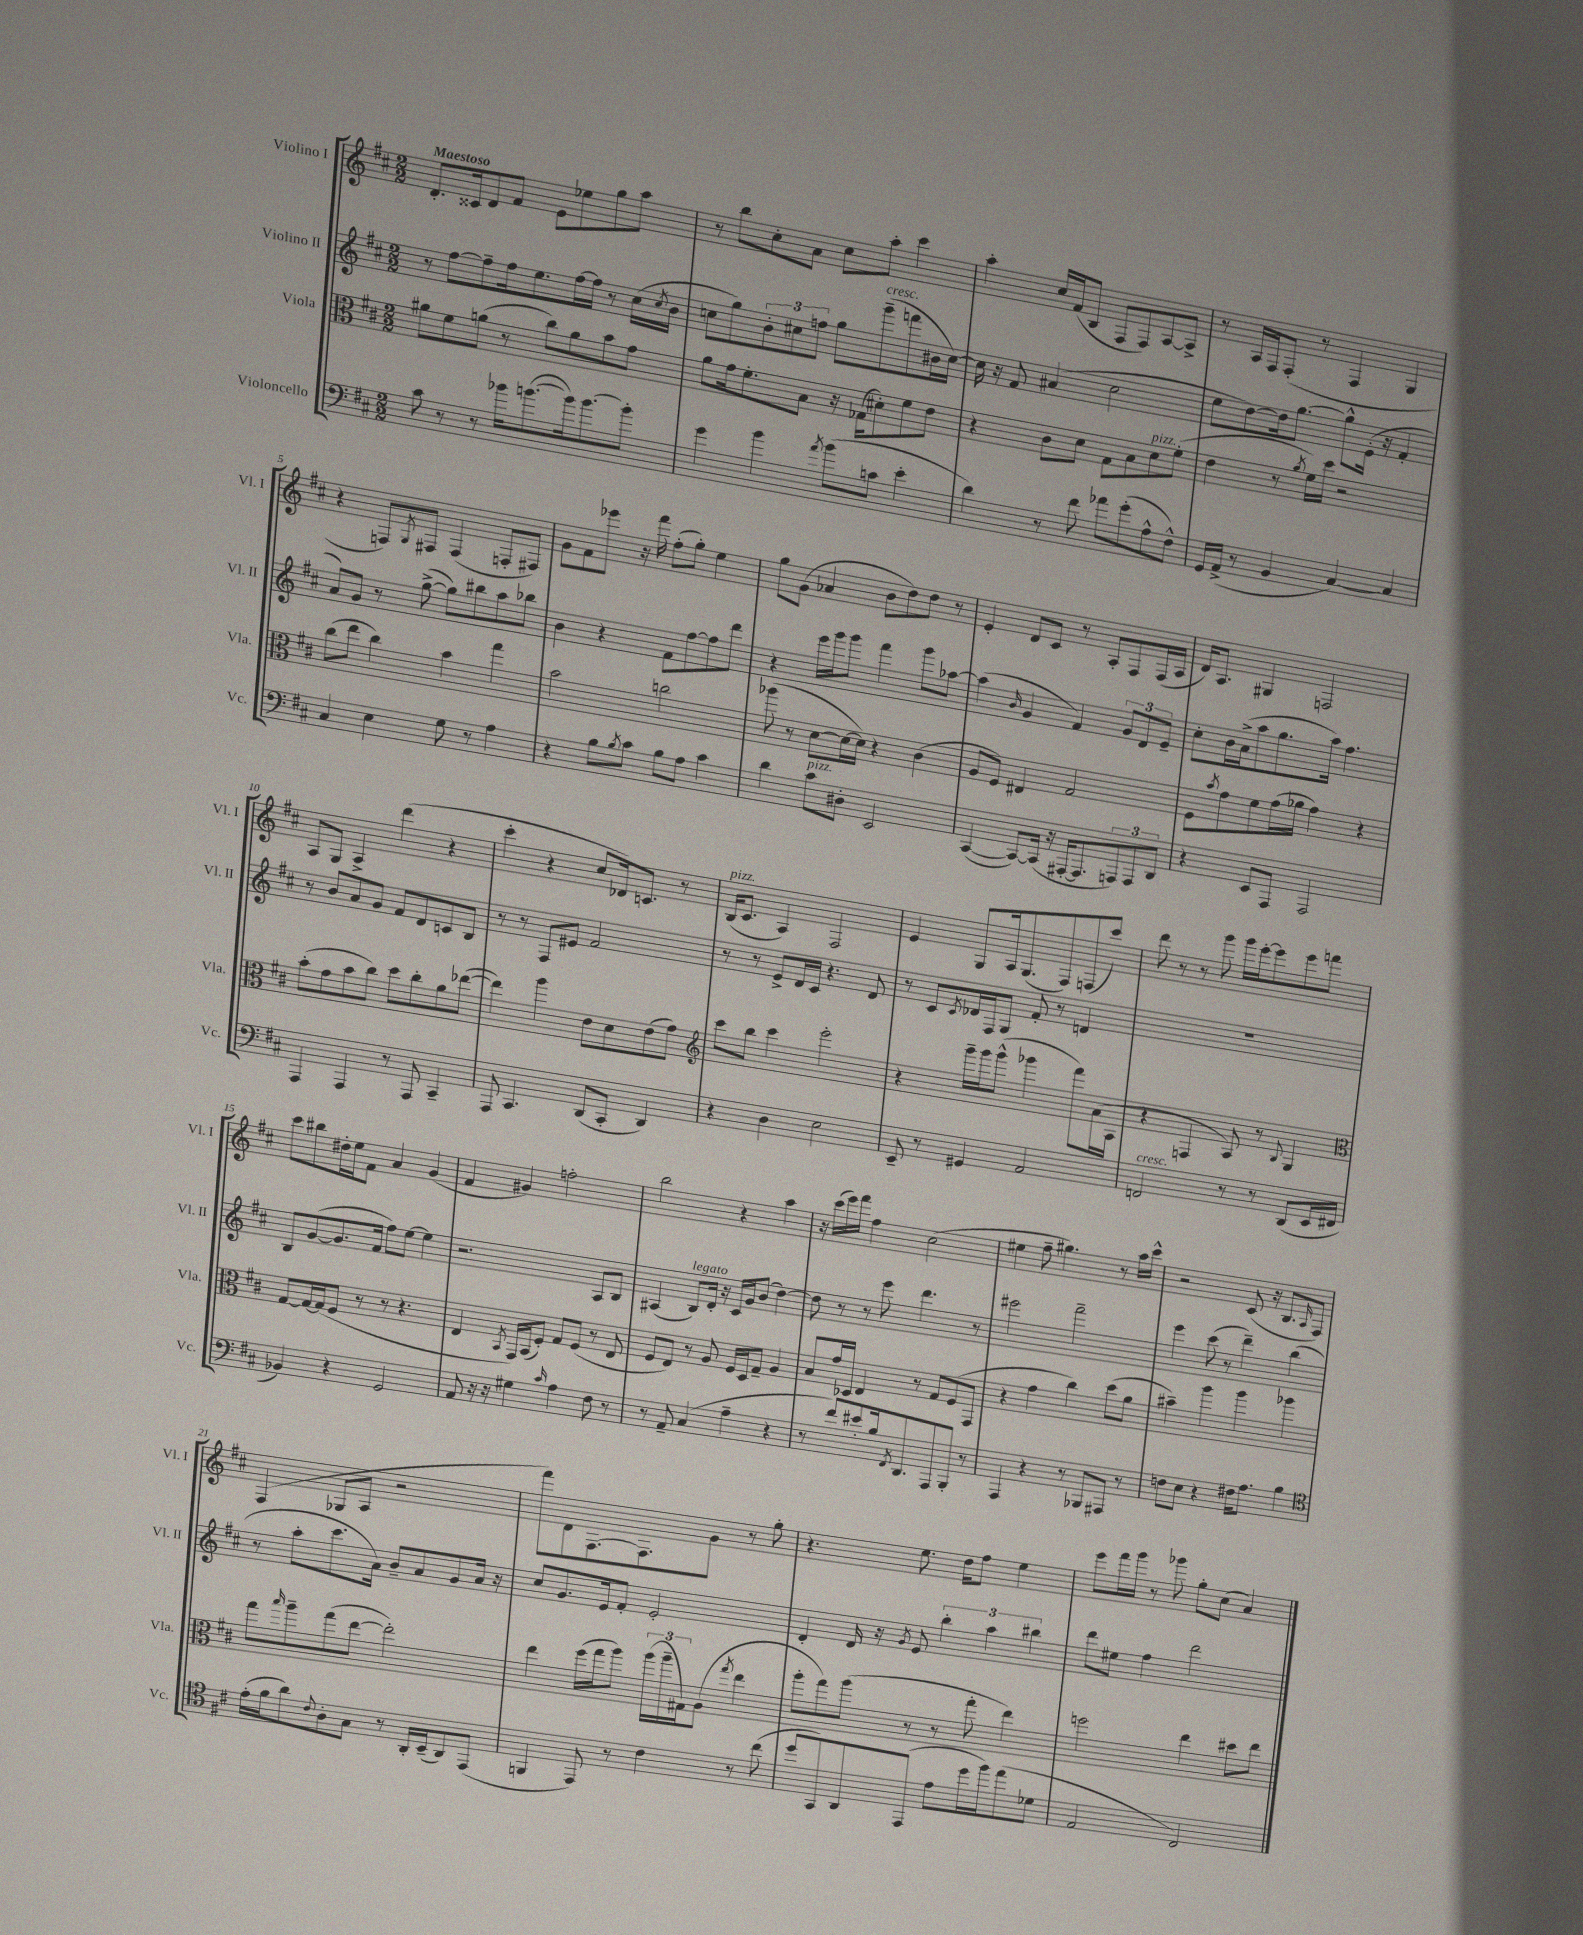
<<
\new StaffGroup <<
\new Staff = "s0" \with { instrumentName = "Violino I" shortInstrumentName = "Vl. I" } {
    \clef treble \key d \major \numericTimeSignature \time 2/2 \tempo "Maestoso"
    d'8.-. cisis'16 d'8 fis'8 e'8 ees''8 g''8 a''8 |
    r8 b''8 cis''8-. a'8 cis''8 a''8-. cis'''4 |
    a''4-. cis''16 fis'16( b8 fis8 fis8) a8~ a8-> |
    r8 a16 fis16 fis8-.( r8 fis4 g4 |
    r4 f8) \acciaccatura { g8 } fis8 fis4( f8-. fis8) |
    g'8 fis'8 ees'''8 r16 fis'''16 fis''8-.( g''8-.) e''4 |
    g''8 g'8( aes'4 b'8 d''8) d''8 r8 |
    e'4-. d'8 cis'8 r8 a8-. fis8 fis16( a16 |
    d'16) a8. gis4 f2 |
    a8 g8 a4-> d'''4( r4 |
    cis'''4-. r4 cis''8 des'16) c'8. r8 |
    b16^\markup { \italic "pizz." }( cis'8. a4) fis2 |
    e'4 g8 a16 g8.( fis8) f8( cis'''8) |
    d'''8 r8 r8 g'''8 g'''16 e'''16~-. e'''8 e'''8 f'''8 |
    cis'''8 bis''8 dis''16-. e''16 fis'8 a'4 g'4( |
    fis'4 gis'4) f''2-. |
    b''2 r4 a''4 |
    r16 cis'''16( e'''16) fis'''16 fis''4 cis''2( |
    eis''4 fis''8-- gis''4.) r8 a''16 cis'''16-^ |
    r2 cis'8( r16 b8. \grace { a16 } fis8) |
    fis4( ges8 a8 r2 |
    fis'''8) d'8 fis8.~ fis8. g'8 r8 g''8-. |
    r4. e''8. d''16 fis''8 e''4 |
    e'''8 fis'''16 g'''16 r8 ges'''8 g''8-. cis''8( a'4) \bar "|." |
}
\new Staff = "s1" \with { instrumentName = "Violino II" shortInstrumentName = "Vl. II" } {
    \clef treble \key d \major \numericTimeSignature \time 2/2
    r8 fis''8~ fis''8-- fis''16 e''8. fis''16~ fis''16 r8 cis''16( \acciaccatura { cis''8 } b'16 |
    c''8 g''8) \tuplet 3/2 { b'8-. cis''8 f''8 } g''8 g'''8--^\markup { \italic "cresc." }( f'''8 bis'16 cis''16~) |
    cis''16 r16 fis'8 ais'4( cis''2 |
    e''8 d''8~) d''16 g''8.~ g''8-^ e'16-.( r16 fis'4-. |
    a'8) g'8 r8 g''8~->( g''8) bis''8 a''8 bes''8 |
    b'4 r4 fis'8 fis''8~ fis''8 d'''8 |
    r4 e'''16 g'''16 g'''8 fis'''4 g'''8 aes''8~ |
    aes''4( \grace { b'16 } g'4 fis'4) \tuplet 3/2 { g'8 d'8 e'8-- } |
    cis''8-. b'16 a'16->( a''8 g''8. a''16) fis''4. |
    r8 b'8 a'8 g'8 fis'8 d'8 c'8 b8 |
    r8 r8 fis8 eis'8 fis'2 |
    r8 r8 e'8-> d'16 cis'16 r4. d'8 |
    r8 cis'8 \acciaccatura { cis'8 } des'16 fis16 g8 fis'8-. r8 d'4 |
    R1 |
    b8 g'8~( g'8. fis'16 fis''8) e''8~ e''4 |
    r2. a8 b8 |
    ais4( b8^\markup { \italic "legato" }) d'16-. r16 cis'16 g'16 b'8( d''4~) |
    d''8 r8 r8 e'''8 d'''4. r8 |
    eis'''2 fis'''2-- |
    e'''4 cis'''8( r8 d'''4--) b''4( |
    r8 a''8-. cis'''8. a'16) b'8-- a'8 g'8 a'16 r16 |
    cis''8 g'8. e'16 fis'8-. e'2-. |
    d'4-. d'16 r16 \acciaccatura { g'8 } e'8 \tuplet 3/2 { b''4-. a''4 bis''4 } |
    d'''8 eis''8 fis''4 d'''2 \bar "|." |
}
\new Staff = "s2" \with { instrumentName = "Viola" shortInstrumentName = "Vla." } {
    \clef alto \key d \major \numericTimeSignature \time 2/2
    ais'8 fis'8 a'8( r8 cis''8) a'8 b'8 g'8 |
    a'8 g'16 fis'8.-. b8 r16 ges16( dis'8-.) fis'8 e'8 |
    r4 cis'8 d'8 g8 b8 d'8^\markup { \italic "pizz." } fis'8-.( |
    e'4 r8 \acciaccatura { a'8 } fis'16) d''16 r2 |
    cis''8( e''8 cis''4) b'4 g''4 |
    b'2 c''2 |
    aes''8( r8 d'8~ d'16~ d'16) r4 cis'4( |
    a8 fis8) eis4 g2 |
    fis8 \acciaccatura { b'8 } g'8 fis'8 g'16( aes'16 g'4) r4 |
    b'8-.( g'8 b'8 cis''8) d''8 cis''8-. a'8 ees''8~( |
    ees''4) a''4 e'8 d'8 e'8( g'8) |
    \clef treble cis'''8 b''8 cis'''4 e'''2-. |
    r4 g'''16-- g'''16 g'''8-^( ges'''4 fis'''8) a'16( a16 |
    r4 f4 a8) r8 \appoggiatura { b8 } g4 |
    \clef alto g8~ g16~ g16( fis8 r8 r8 r4. |
    e4 \acciaccatura { b,8 } g,16) b,16( fis8-.) g8 fis8( r8 e8 |
    fis8 e8) r8 a8 fis16 d16 g8-- a4 |
    b8 g'16 des16 e4 r8 g8 fis8( g,8 |
    r4 g'4 cis''4) d''8( a'8 |
    bis'4--) a''4 a''4 aes''4 |
    g''8 \grace { b''16 } a''8-- g''8( e''8~ e''2-.) |
    e''4 fis''16( g''16 a''8) \tuplet 3/2 { a''16( a''16-- gis16) } a8( \acciaccatura { g''8 } e''4 |
    a''8-. g''8) a''8( r8 r8 g''8-. e''4) |
    f''2 e''4 dis''8 e''8 \bar "|." |
}
\new Staff = "s3" \with { instrumentName = "Violoncello" shortInstrumentName = "Vc." } {
    \clef bass \key d \major \numericTimeSignature \time 2/2
    cis'8 r8 r8 bes'16 b'8.~( b'16) b'8.~ b'8-. |
    g'4 b'4 \acciaccatura { a'8 } b'8( c'8 e'4-. |
    d'4) r8 fis'8 aes'8 g'8-.( a8-^ fis8-^) |
    g,16 a,16->( r8 b,4 cis4~) cis4 |
    cis4 e4 g8 r8 a4 |
    r4 b8 \acciaccatura { b8 } cis'8 b8 a8 cis'4 |
    d'4 cis'8^\markup { \italic "pizz." } dis8-. e,2 |
    cis,4~( cis,8~) cis,16( r16 ais,,16~-. ais,,8. \tuplet 3/2 { a,,8) a,,8 d,8 } |
    r4 e,8 a,,8 a,,2 |
    a,,4 a,,4 r8 a,,8 cis,4-- |
    a,,8 cis,4. d,8( cis,8-. d,4) |
    r4 d4 e2 |
    e,8-- r8 gis,4 a,2 |
    f,2^\markup { \italic "cresc." } r8 r8 d,8( e,16 fis,16 |
    bes,4) r4 g,2 |
    a,8 r16 r16 gis4 \grace { cis'16 } a4 fis8 r8 |
    r8 a,8-- cis4( a4-- r4 |
    r8 fis'8) eis'8-. b16 \acciaccatura { fis,8 } d,8. a,,8 b,,8-. r8 |
    a,,4 r4 r8 bes,,8 ais,,8 r8 |
    f8 e8 r4 fis16 a8. b4 |
    \clef tenor e'16-.( fis'16 a'8) \appoggiatura { cis'8 } a8-. g8 r8 a,16-. b,16--( a,8) e,8( |
    f,4 e,8) r8 cis'4 r8 cis''8( |
    d''8 g,8) a,8 e,8( e'8 d''16 fis''16) e''8( des'8 |
    e2 cis2) \bar "|." |
}
>>
>>
